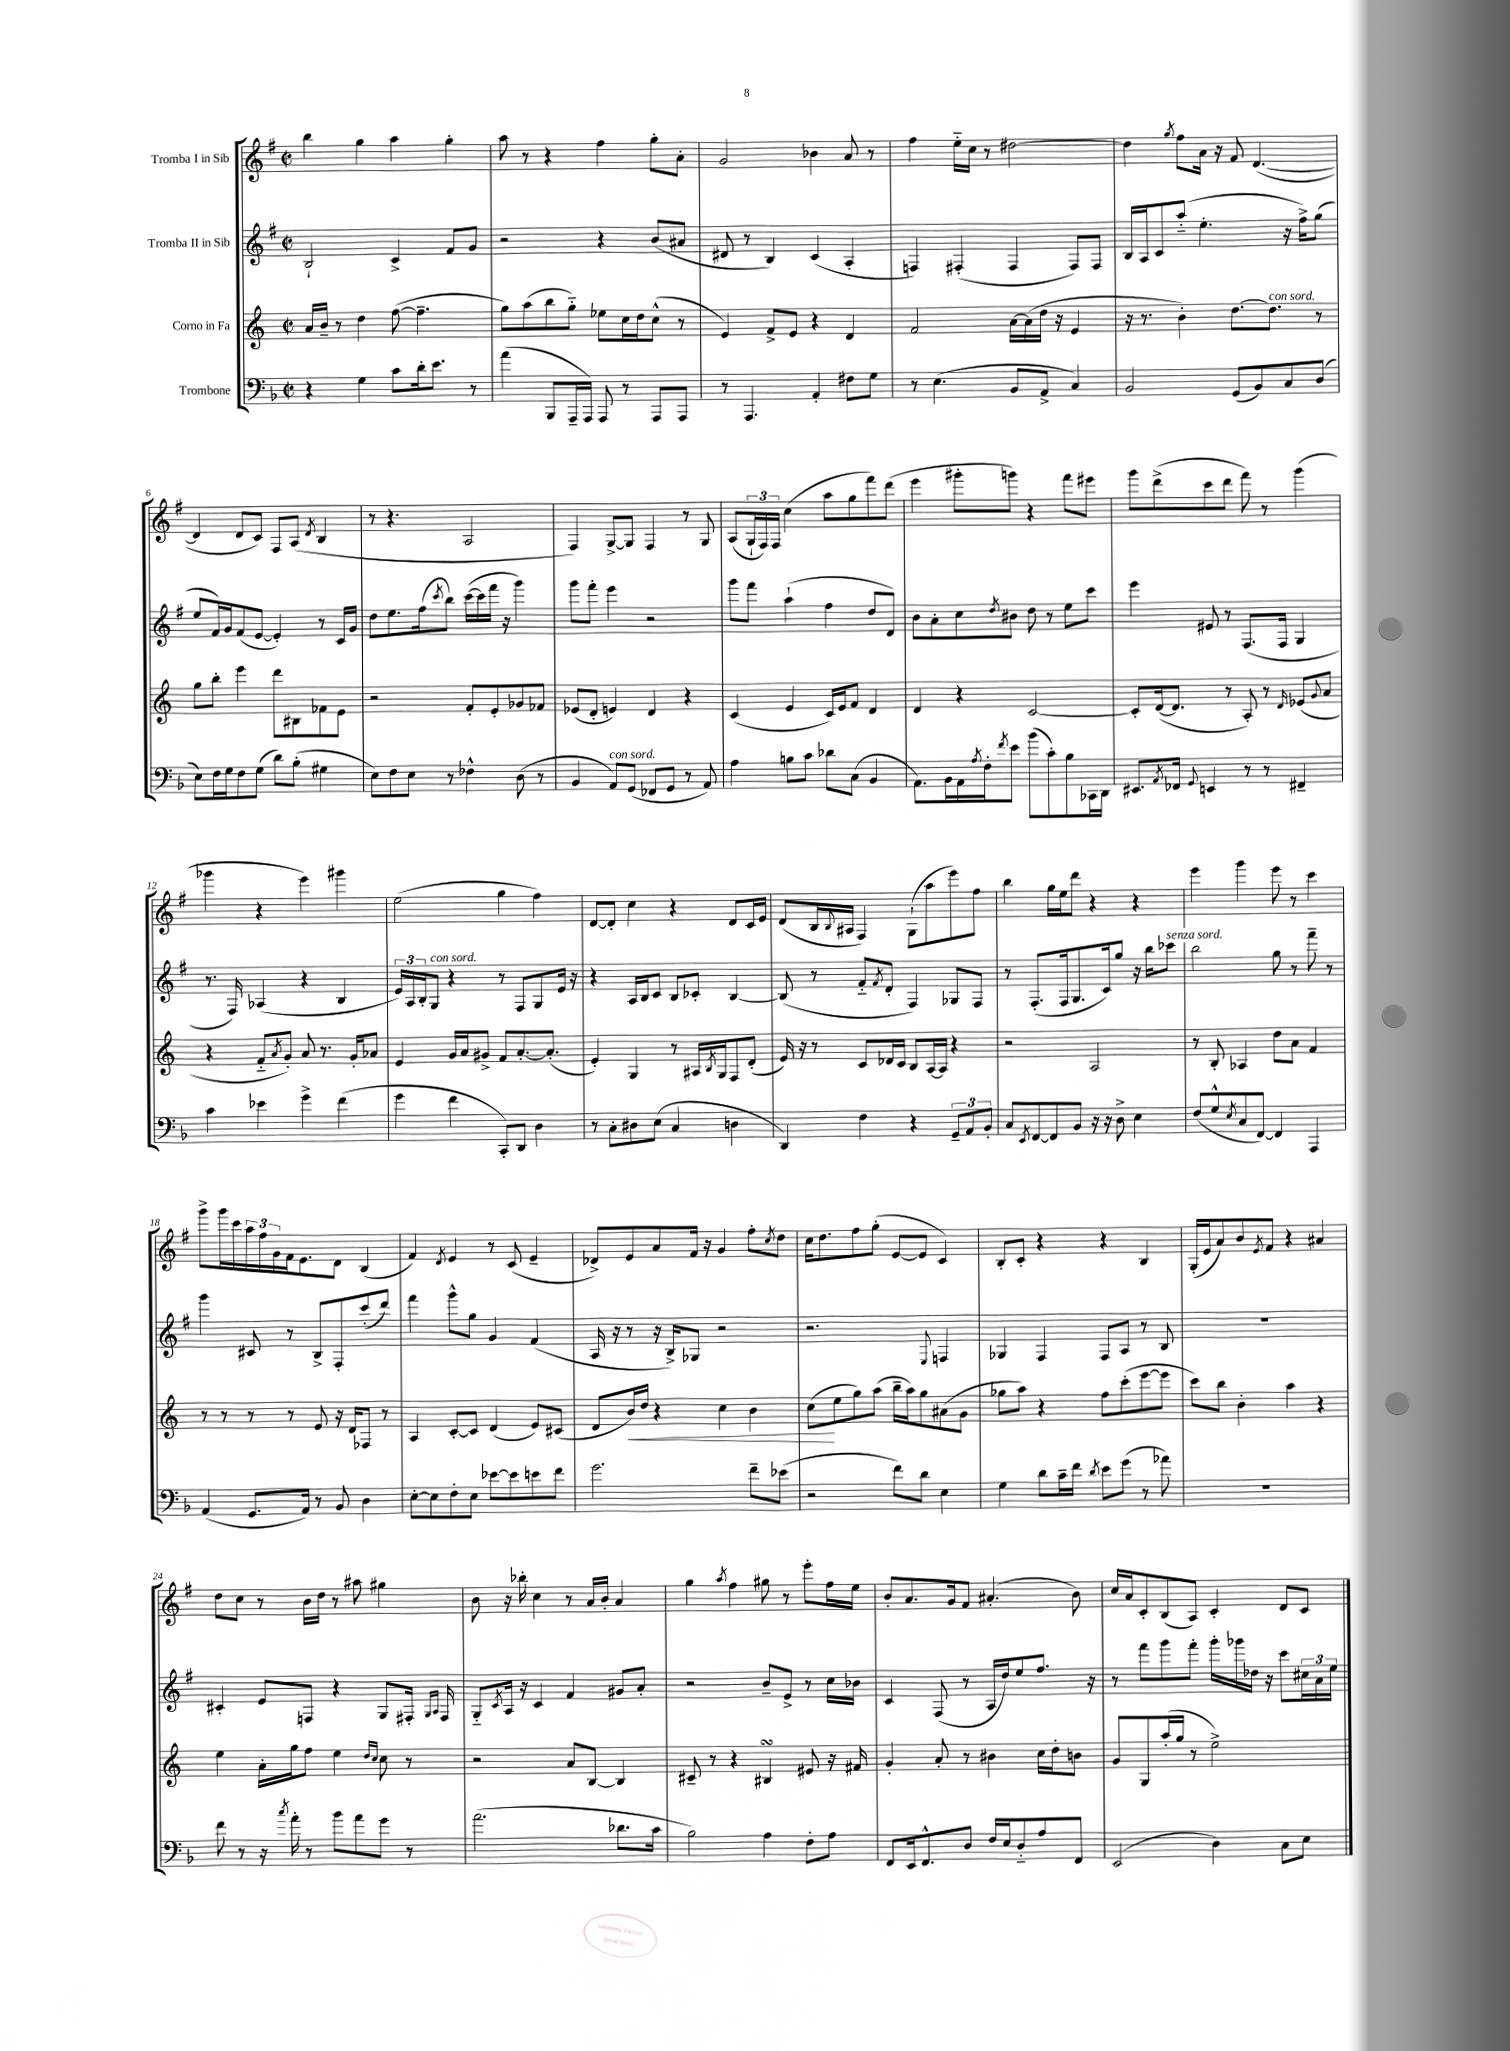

**kern	**kern	**kern	**kern
*staff4	*staff3	*staff2	*staff1
*clefF4	*clefG2	*clefG2	*clefG2
*k[b-]	*k[]	*k[f#]	*k[f#]
*M2/2	*M2/2	*M2/2	*M2/2
*met(c|)	*met(c|)	*met(c|)	*met(c|)
4r	16a/LL	2B`/	4bb\
.	16b~/JJ	.	.
.	8r	.	.
4G\	4dd\	.	4gg\
8c\L	([8ff\	4c^/	4aa\
16d'\k	4.ff~\]	.	.
8.e\J	.	.	.
.	.	8f#/L	4gg'\
8r	.	8g/J	.
=	=	=	=
(4a\	8gg\L)	2r	8aa\
.	(8aa\	.	8r
8BBB-/L	8bb\	.	4r
16AAA~/L	8gg'~\J)	.	.
16AAA/JJ)	.	.	.
8AAA/	8ee-\L	4r	4ff#\
8r	16cc\L	.	.
.	16dd\J	.	.
8AAA/L	(8cc^^\J	(8b/L	8gg'\L
8AAA/J	8r	8a#/J	8a'\J
=	=	=	=
8r	4e/)	8d#/	2g/
4.AAA/	.	8r	.
.	8f^/L	4B/)	.
.	8e/J	.	.
4AA'/	4r	(4c/	4b-\
8F#\L	4d/	4A'/	8a/
8G\J	.	.	8r
=	=	=	=
8r	2f/	4F/)	4ff#\
(4.E\	.	.	.
.	.	(4F#'/	16ee'~\LL
.	.	.	16cc\JJ
.	.	.	8r
8BB-/L	[16a\LL	4F#/	[2dd#\
.	(16a\]	.	.
8AA^/J	16dd\JJ	.	.
.	16r	.	.
4C/)	4e/	8F#/L)	.
.	.	8F#/J	.
=	=	=	=
2BB-/	16r	16B/LL	4dd#\]
.	8.r	16A/J	.
.	.	8c/	.
.	.	.	8qgg/
.	4b'\)	(8aa'~/J	8ff#\L
.	.	4.ee'\	16a\Jk
.	.	.	16r
(8GG/L	[8.dd\L	.	8f#/
8BB-/)	.	.	([4.d/
.	8.dd\]J	.	.
8C/	.	16r	.
.	.	16ff#^\LK)	.
(8D/J	8r	(8gg\J	.
=	=	=	=
8E\L)	8gg\L	8ee/L	4d/]
16F\L	8bb'\J	16f#/L)	.
16G\J	.	16g/J	.
8F\	4eee\	(8f#/	8d/L
(8G\J	.	[8e/J	8c/J)
8d\L)	8ddd\L	4e'/])	8F#/L
(8B-'\J	8B#\	.	(8A/J
.	.	.	8qd/
4G#\	8f-\	8r	4B/
.	8e\J	16c/LL	.
.	.	16g/JJ	.
=	=	=	=
8E\L)	2r	8dd\L	8r
8F\	.	8.ee\	4.r
8E\J	.	.	.
.	.	(16ff#\k	.
.	.	8qccc/	.
8r	.	8bb\J)	.
4F-^^\	8f'/L	([16ccc\LL	2A/
.	.	16ccc\]	.
.	8e'/	16fff#\JJ	.
.	.	16r	.
(8D\	8g-/	4ggg\)	.
8r	8f-/J	.	.
=	=	=	=
4BB-/	(8e-/L	8ggg\L	4F#/)
.	8d'/J	8fff#'\J	.
8AA/L)	4e/)	4eee\	[8G^/L
(8GG/J	.	.	8G/]J
8FF-/L	4d/	2r	4F#/
8GG/J	.	.	.
8r	4r	.	8r
8AA/)	.	.	8G/
=	=	=	=
4A\	(4c/	8ggg\L	(8A/L
.	.	8fff#\J	24G`/L
.	.	.	24F#/)
.	.	.	24F#/JJ
8B\L	4e/	(4aa`\	(4cc\
8c\J	.	.	.
8d-\L	16c/LL)	4ff#\	8aa\L
.	16e/J	.	.
(8C\J	8f/J	.	8gg\
4BB-/	4d/	8dd/L	8fff#\)
.	.	8d/J)	(8ddd\J
=	=	=	=
8.AA\L)	4d/	8b\L	4eee\
.	.	8a'\	.
16BB-\L	.	.	.
16AA\	4r	8cc\	8ggg#'\L
8qA/	.	.	.
16F'\J	.	.	.
8qf/	.	8qdd/	.
8e\J	.	8b#\J	8ggg\J)
(8b-\L	[2c/	8dd\	4r
8c'\)	.	8r	.
8B-\	.	8ee\L	8fff#\L
16CC-\L	.	8ccc\J	8eee#\J
16DD\JJ	.	.	.
=	=	=	=
8.EE#/L	8c'/]L	4eee\	8ggg\L
.	([16d/k	.	(8ddd^\
8qAA/	.	.	.
16FF-/Jk	8.d/]J	.	.
8qqGG/	.	.	.
4EE/	.	8e#/	8ccc\
.	8r	8r	8ddd\J
8r	8A'/)	(8.F#/L	8fff#\)
8r	8r	.	8r
.	.	16F#/Jk	.
.	16qqd/	.	.
4FF#~/	(8e-/L	4G/	(4ggg\
.	8qqg/	.	.
.	8a/J	.	.
=	=	=	=
4c\	4r	8.r	4ggg-\
.	.	16F#/)	.
4e-\	8f'~/L	(4A-/	4r
.	8qa/	.	.
.	8g'/J)	.	.
4g^\	8a/	4r	4eee\)
.	8.r	.	.
(4f\	.	4B/	4ggg#\
.	16g'/LK	.	.
.	8a-/J	.	.
=	=	=	=
4g\	4e/	24e/LL)	(2ee\
.	.	24A/	.
.	.	24B'/J	.
.	.	8G/J	.
4f\	16g/LL	4r	.
.	16a/J	.	.
.	8g#^/J	.	.
8CC'/L)	8f/L	8r	4gg\
8DD/J	[8.a'/	8F#/L	.
4D\	.	8G/	4ff#\)
.	(8.a'/]J	.	.
.	.	16e/Jk	.
.	.	16r	.
=	=	=	=
8r	4e'/)	4r	[8d/L
8C'\L	.	.	8d'/]J
8D#\	4G/	16A/LL	4cc\
.	.	16B/J	.
(8E\J	.	8c/J	.
4C/	8r	8B/L	4r
.	16A#/LL	8c-'/J	.
.	8qB/	.	.
.	16G/J	.	.
4D\	8F/	[4B/	8d/L
.	(8d'/J	.	16c/L
.	.	.	16e/JJ
=	=	=	=
4DD/)	16e/)	(8B/]	(8d/L
.	16r	.	.
.	8r	8r	16B/L
.	.	.	8qqB/
.	.	.	16A#/JJ
4F\	8c/L	8f#'~/L	4F#/)
.	.	8qf#/	.
.	16d-/L	8d'/J	.
.	16c/JJ	.	.
4r	8B/L	4F#/)	(8G`\L
.	[16A/L	.	8aa\
.	16A/]JJ	.	.
12GG~/L	4r	8G-/L	8eee\)
12AA/	.	.	.
.	.	8F#/J	8ff#\J
12BB-'/J	.	.	.
=	=	=	=
8C/L	2r	8r	4bb\
8qEE/	.	.	.
[8FF/	.	(8.F#'/L	.
8FF/]	.	.	16gg\LL
.	.	16F#/k	16ee\J
8BB-/J	.	8.G/	8ddd\J
16r	2A/	.	4r
16r	.	16c/k)	.
8D^\	.	8gg/J	.
4E\	.	16r	4r
.	.	16bb\LK	.
.	.	8ccc-\J	.
=	=	=	=
(8F/L	8r	2bb\	4eee\
8G^^/	8B'/	.	.
8qE/	.	.	.
8C/	4A-/	.	4ggg\
[8FF/J)	.	.	.
4FF/]	8dd\L	8gg\	8eee\
.	8a\J	8r	8r
4AAA/	4f/	8fff#~\	4ccc\
.	.	8r	.
=	=	=	=
(4AA/	8r	4ggg\	8ggg^\L
.	8r	.	16ggg\L
.	.	.	16ccc\
8.GG/L	8r	8c#/	24aa\
.	.	.	24ff#\
.	.	.	24g\
.	8r	8r	16f#\J
16AA/Jk)	.	.	8.e\
8r	8e/	8B^/L	.
8BB-/	16r	8F#'/	8d\J
.	16d/LK	.	.
4D\	8F-/J	(8ccc'/	(4B/
.	8r	8ddd/J)	.
=	=	=	=
[8E'\L	4A/	4fff#\	4f#/)
8E\]	.	.	.
.	.	.	8qd/
8F'\	[8c'/L	8ggg^^\L	4e/
8E\J	8c/]J	8gg\J	.
[8e-\L	(4d/	4g/	8r
8e-\]	.	.	(8c/
8e\	8e/L)	(4f#/	4e~/
8f\J	(8c#/J	.	.
=	=	=	=
2.g\	8d/L	16A/	8d-^/L)
.	.	16r	.
.	16b/L)	8r	8e/
.	16dd/JJ	.	.
.	4r	16r	8a/
.	.	16B^/LK)	.
.	.	8G-/J	16f#/Jk
.	.	.	16r
.	4cc\	2r	4g/
8f~\L	4b\	.	8ff#'\L
.	.	.	8qcc/
(8e-\J	.	.	8dd\J
=	=	=	=
2r	(8cc\L	2.r	16cc\LK
.	.	.	8.dd\
.	8ee\	.	.
.	8gg\)	.	8ff#\
.	(8aa\J	.	(8gg'\J
8f\L)	16bb~\LL	.	[8e/L
.	16aa\J)	.	.
8d\J	8gg\	.	8e/]J
.	.	8qqE/	.
4E\	(8a#\	4F/	4c/)
.	8g\J	.	.
=	=	=	=
4G\	8gg-\L	4G-/	8B'/L
.	8aa\J)	.	8c'/J
8d\L	4r	4F#/	4r
16c~\L	.	.	.
16f\JJ	.	.	.
8qd/	.	.	.
8e\L	8ff\L	8F#/L	4r
(8g\J	(8ccc'\	8A/J	.
8r	[8eee\	8r	4B/
8a-\)	8eee\]J	8B/	.
=	=	=	=
1r	8ccc\L)	1r	(16G'/LL
.	.	.	16e/J
.	8bb\J	.	8a/)
.	4b'\	.	8b/
.	.	.	8qe/
.	.	.	8f#/J
.	4aa\	.	4r
.	4r	.	4a#/
=	=	=	=
8f\	4ee\	4c#'/	8dd\L
8r	.	.	8cc\J
16r	16a'\LL	8e/L	8r
8qcc/	.	.	.
16a'\	16gg\J	.	.
8r	8ff\J	8F/J	16b\LL
.	.	.	16dd\JJ
8b-\L	4ee\	4r	8r
8a\	.	.	8aa#\
.	16qqdd/LL	.	.
.	16qqcc/JJ	.	.
8g\J	8cc\	8G/L	4gg#\
8r	8r	16F#'/Jk	.
.	.	16qqG/LL	.
.	.	16qqA/JJ	.
.	.	16F#/	.
=	=	=	=
(2.a\	2r	8G'~/L	8b\
.	.	8qc/	.
.	.	16A/Jk	16r
.	.	16r	16bb-'\
.	.	4c/	4cc\
.	8a/L	4f#/	8r
.	[8B/J	.	16a/LL
.	.	.	16b'/JJ
8.d-\L	4B/]	8g#/L	4a/
.	.	8a'/J	.
16c\Jk	.	.	.
=	=	=	=
2B-\)	8c#~/	2r	4gg\
.	8r	.	.
.	.	.	8qaa/
.	4r	.	4ff#\
4A\	4B#/	8b~/L	8gg#\
.	.	8e^/J	8r
8F'\L	8e#/	8r	8eee'\L
8A\J	16r	16cc\LL	16ff#\L
.	16f#/	16b-\JJ	16ee\JJ
=	=	=	=
8FF/L	4g'/	4c/	8b'/L
16EE/k	.	.	8.a/
8.FF^^/	.	.	.
.	8a'/	(8F#/	.
.	.	.	16g/k
8D/J	8r	8r	8f#/J
16F/LL	4b#\	16A/LL	(4.a#'/
16E/J	.	16dd/J)	.
8D'~/	.	8ee/	.
8A/	16cc\LL	8.ff#/J	.
.	16dd'\J	.	.
8FF/J	8b\J	.	8b\)
.	.	16r	.
=	=	=	=
(2EE/	8g/L	8r	16cc/LL
.	.	.	16a/J
.	8G/	8fff#\L	8c'/
.	(16aa'/L	8ggg\	(8B/
.	16gg/JJ	.	.
.	8r	8fff#'\J	8A/J)
4D\)	2ee^\)	16ggg'\LL	4c'/
.	.	16ggg-\	.
.	.	16dd-\JJ	.
.	.	16r	.
8C\L	.	8ccc\L	8d/L
8E\J	.	24cc#\L	8c/J
.	.	24a\	.
.	.	24ee\JJ	.
==	==	==	==
*-	*-	*-	*-
